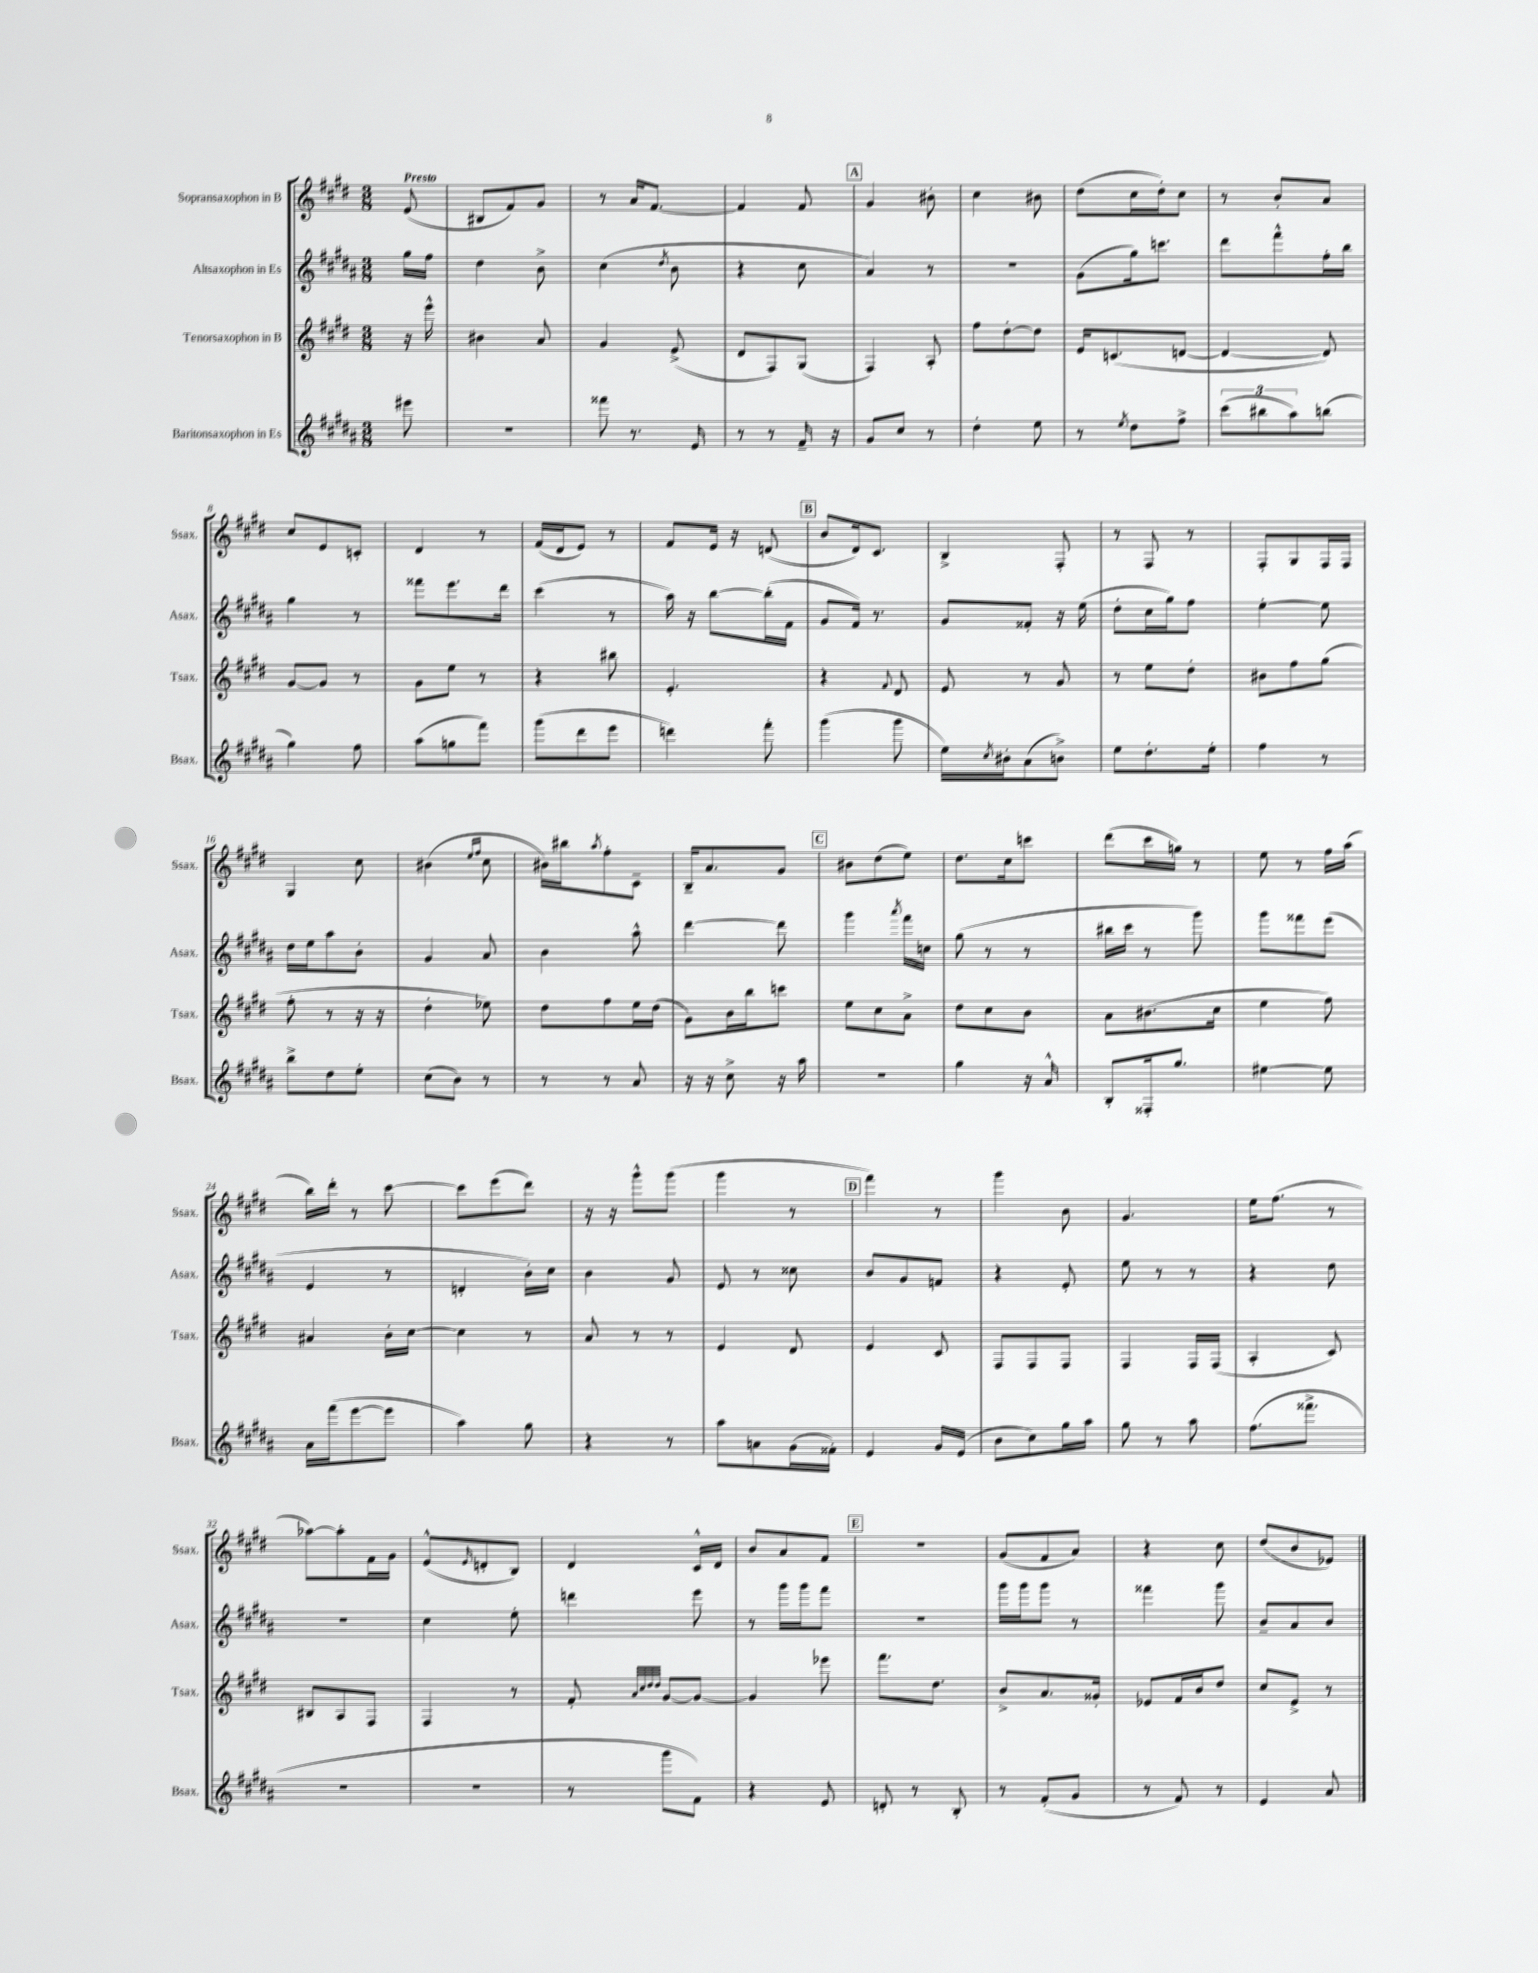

**kern	**kern	**kern	**kern
*part4	*part3	*part2	*part1
*staff4	*staff3	*staff2	*staff1
*I"Baritonsaxophon in Es	*I"Tenorsaxophon in B	*I"Altsaxophon in Es	*I"Sopransaxophon in B
*I'Bsax.	*I'Tsax.	*I'Asax.	*I'Ssax.
*clefG2	*clefG2	*clefG2	*clefG2
*k[f#c#g#d#a#]	*k[f#c#g#d#]	*k[f#c#g#d#a#]	*k[f#c#g#d#]
*M3/8	*M3/8	*M3/8	*M3/8
=	=	=	=
!	!	!	!LO:TX:a:B:t=Presto
8eee#X\	16r	16gg#\LL	(8e/
.	16eee^^\	16ff#\JJ	.
=1	=1	=1	=1
4.r	4b#X\	4dd#\	8B#X/L
.	.	.	8f#/)
.	8a/	8b^\	8g#/J
=2	=2	=2	=2
8fff##X\	4g#/	(4cc#\	8r
8.r	.	.	16a/KL
.	.	.	[8.f#/J
.	.	8qdd#/	.
.	(8e^/	8b\	.
16e/	.	.	.
=3	=3	=3	=3
8r	8d#/L	4r	4f#/]
8r	8F#/)	.	.
16f#~/	(8G#/J	8cc#\	8f#/
16r	.	.	.
!!LO:REH:place=s1:t=A
=4	=4	=4	=4
8g#/L	4F#/)	4a#/)	4g#/
8cc#/J	.	.	.
8r	8A'/	8r	8b#X'\
=5	=5	=5	=5
4dd#'\	8ff#\L	4.r	4cc#\
.	[8dd#'\	.	.
8ee\	8dd#\J]	.	8b#X\
=6	=6	=6	=6
8r	16e/KL	(8g#\L	(8dd#\L
.	(8.cn/	.	.
8qee/	.	.	.
8dd#\L	.	16gg#\k)	16cc#\L
.	.	8.cccn\J	16dd#'\J)
8ff#^\J	[8dn/J	.	8cc#\J
=7	=7	=7	=7
(12ccc#\L	4d/_	8ddd#\L	8r
12bb#X\	.	.	.
.	.	8fff#^^\	8b'/L
12aa#\)	.	.	.
(8bbn\J	8d/])	16ff#'\L	8a/J
.	.	16bb\JJ	.
!!LO:LB:g=z
=8	=8	=8	=8
4gg#\)	[8g#/L	4gg#\	8cc#/L
.	8g#/J]	.	8e/
8ff#\	8r	8r	8cn'/J
=9	=9	=9	=9
(8aa#\L	8g#\L	8fff##X\L	4d#/
8ggn\	8ee\J	8.eee\	.
8fff#\J)	8r	.	8r
.	.	16ddd#\Jk	.
=10	=10	=10	=10
(8ggg#\L	4r	(4ccc#\	(16f#/LL
.	.	.	16d#/J
8ddd#\	.	.	8e/J)
8eee\J	8bb#X\	8r	8r
=11	=11	=11	=11
4dddn\)	4.e'/	16aa#\)	8f#/L
.	.	16r	.
.	.	[8bb\L	16e/Jk
.	.	.	16r
8fff#'\	.	(16bb'\L]	(8dn/
.	.	16f#\JJ	.
!!LO:REH:place=s1:t=B
=12	=12	=12	=12
(4ggg#\	4r	8g#/L	8b/L
.	.	16f#/Jk)	16d#/k)
.	.	8.r	8.c#/J
.	8qqf#/	.	.
8ggg#\	8d#/	.	.
=13	=13	=13	=13
16ee\LL)	8e/	8g#/L	4B^/
8qcc#/	.	.	.
16b#X'\J	.	.	.
(8a#\	8r	8f##X'/J	.
8bn^\J)	8g#/	16r	8F#'/
.	.	(16ee\	.
=14	=14	=14	=14
8ee\L	8r	8dd#'\L	8r
8.dd#'\	8ee\L	16cc#\L	8F#/
.	.	16gg#\J)	.
.	8dd#'\J	8ff#\J	8r
16ee'\Jk	.	.	.
=15	=15	=15	=15
4ff#\	8b#X\L	[4ee'\	8F#'/L
.	8ff#\	.	8G#/
8r	(8gg#\J	8ee\]	16F#/L
.	.	.	16F#/JJ
!!LO:LB:g=z
=16	=16	=16	=16
8bb^\L	8ff#'\	16dd#\LL	4G#/
.	.	16ee\J	.
8dd#\	8r	8aa#\	.
8ee'\J	16r	8b'\J	8cc#\
.	16r	.	.
=17	=17	=17	=17
(8cc#\L	4dd#'\	4g#/	(4b#X\
8b\J)	.	.	.
.	.	.	16qqee/LL
.	.	.	16qqff#/JJ
8r	8ee-X\)	8a#/	8cc#\
=18	=18	=18	=18
8r	8dd#\L	4b\	16b#X\LL)
.	.	.	16bb#X\J
.	.	.	8qaa/
8r	8ff#\	.	8ff#'\
8a#/	16ee\L	8aa#^^\	8c#~\J
.	(16dd#\JJ	.	.
=19	=19	=19	=19
16r	8g#\L)	[4ddd#\	16B~/KL
16r	.	.	8.a/
8cc#^\	16b\L	.	.
.	16bb\J	.	.
16r	8cccn\J	8ddd#\]	8g#/J
16aa#\	.	.	.
!!LO:REH:place=s1:t=C
=20	=20	=20	=20
4.r	8ee\L	4ggg#\	8b#X\L
.	8cc#\	.	(8dd#\
.	.	8qaaa#/	.
.	8a^\J	16fff#\LL	8ee\J)
.	.	16ccn\JJ	.
=21	=21	=21	=21
4gg#\	8dd#\L	(8gg#\	8.dd#\L
.	8cc#\	8r	.
.	.	.	16cc#\k
16r	8b\J	8r	8cccn\J
16a#^^/	.	.	.
=22	=22	=22	=22
8B'/L	8a\L	16bb#X\LL	(8ddd#\L
.	.	16ccc#\JJ	.
16F##X'/k	(8.b#X\	8r	16ccc#\L
8.gg#/J	.	.	16ggn\JJ)
.	.	8ggg#\)	8r
.	16cc#\Jk	.	.
=23	=23	=23	=23
[4ee#X\	4ee\	8ggg#\L	8ee\
.	.	8fff##X\	8r
8ee#\]	8ff#\)	(8eee\J	16ff#\LL
.	.	.	(16aa\JJ
!!LO:LB:g=z
=24	=24	=24	=24
16a#\LL	4a#X/	4e/	16bb\LL)
(16fff#\J	.	.	16ddd#'\JJ
[8eee\	.	.	8r
8eee\J]	16b'\LL	8r	[8ccc#\
.	[16cc#\JJ	.	.
=25	=25	=25	=25
4aa#\)	4cc#\]	4dn'/	8ccc#\L]
.	.	.	(8eee\
8gg#\	8r	16b'\LL)	8ddd#\J)
.	.	16cc#\JJ	.
=26	=26	=26	=26
4r	8a/	4b\	16r
.	.	.	16r
.	8r	.	8ggg#^^\L
8r	8r	8g#/	(8ggg#\J
=27	=27	=27	=27
8aa#\L	4e/	8e/	4ggg#\
8an\	.	8r	.
(16g#\L	8d#/	8cc##X\	8r
16f##X'\JJ)	.	.	.
!!LO:REH:place=s1:t=D
=28	=28	=28	=28
4e/	4e/	8b/L	4fff#\)
.	.	8g#/	.
16g#/LL	8c#/	8fn/J	8r
(16e/JJ	.	.	.
=29	=29	=29	=29
8b\L	8F#/L	4r	4ggg#\
8cc#\)	8F#/	.	.
16gg#\L	8F#/J	8e'/	8b\
16aa#\JJ	.	.	.
=30	=30	=30	=30
8gg#\	4F#/	8ee\	4.g#/
8r	.	8r	.
8aa#\	16F#/LL	8r	.
.	(16F#/JJ	.	.
=31	=31	=31	=31
(8.ff#\L	4A'/	4r	16ee\KL
.	.	.	(8.ff#\J
8.fff##X^\J	.	.	.
.	8c#/)	8dd#\	8r
!!LO:LB:g=z
=32	=32	=32	=32
4.r	8B#X/L	4.r	[8aa-X\L)
.	8A/	.	8aa-'\]
.	8F#/J	.	16f#\L
.	.	.	16g#\JJ
=33	=33	=33	=33
4.r	4F#/	4cc#\	(8e^^/L
.	.	.	16qqe/
.	.	.	8dn'/
.	8r	8ee'\	8B/J)
=34	=34	=34	=34
8r	8f#'/	4dddn\	4d#/
.	32qqa/LLL	.	.
.	32qqcc#/	.	.
.	32qqdd#/	.	.
.	32qqdd#/JJJ	.	.
8ggg#\L	[8g#/L	.	.
8f#\J)	8g#/J_	8eee\	16c#^^/LL
.	.	.	16d#/JJ
=35	=35	=35	=35
4r	4g#/]	8r	8b/L
.	.	16ggg#\LL	8a/
.	.	16ggg#\J	.
8e/	8eee-X\	8fff#\J	8f#/J
!!LO:REH:place=s1:t=E
=36	=36	=36	=36
8dn'/	8.fff#\L	4.r	4.r
8r	.	.	.
.	8.dd#\J	.	.
8B'/	.	.	.
=37	=37	=37	=37
8r	8b^/L	16ggg#\LL	(8g#/L
.	.	16ggg#\J	.
(8f#'/L	8.a/	8ggg#\J	8f#/
8g#/J	.	8r	8a/J)
.	16g##X'/Jk	.	.
=38	=38	=38	=38
8r	8e-X/L	4fff##X\	4r
8f#/)	16f#/L	.	.
.	16b/J	.	.
8r	8dd#/J	8ggg#\	8cc#\
=39	=39	=39	=39
4e/	8cc#/L	8b~/L	(8dd#/L
.	8e^/J	8a#/	8b/
8a#/	8r	8b/J	8e-X/J)
==	==	==	==
*-	*-	*-	*-
